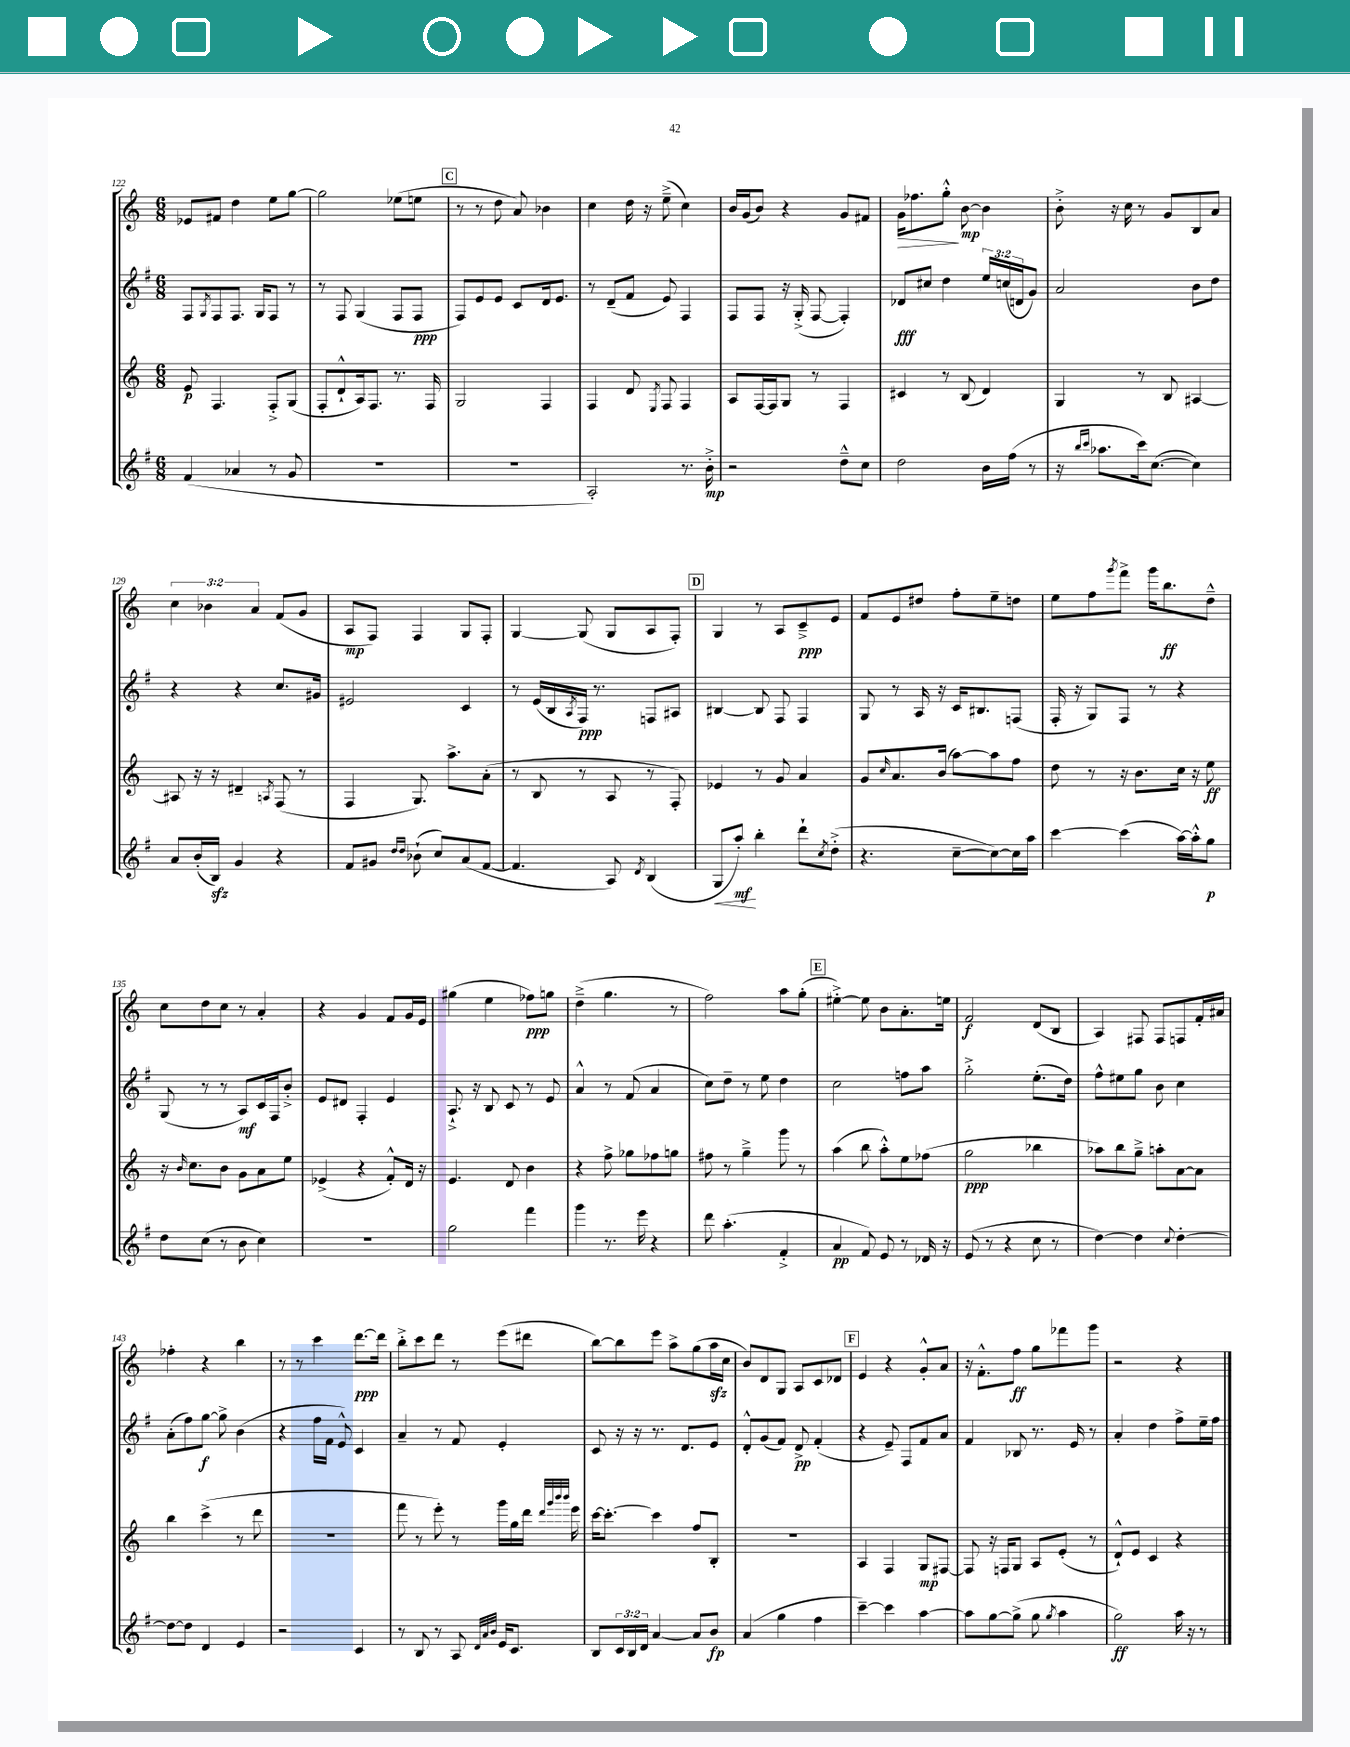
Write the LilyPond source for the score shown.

<<
\new StaffGroup <<
\new Staff = "s0" {
    \clef treble \key c \major \numericTimeSignature \time 6/8 \override Staff.TupletNumber.text = #tuplet-number::calc-fraction-text
    ees'8 fis'8 d''4 e''8 g''8~ |
    g''2 ees''8( e''8 |
    \mark \markup { \box "C" } r8 r8 d''8 a'8) bes'4 |
    c''4 d''16 r16 e''8--->( c''4) |
    b'16 g'16( b'8) r4 g'8 fis'8 |
    g'16\> fes''8. g''8-.-^\! b'8~\mp b'4 |
    b'8-.-> r16 c''16 r8 g'8 b8 a'8 |
    \tuplet 3/2 { c''4 bes'4 a'4 } f'8( g'8 |
    a8\mp f8) f4 g8 f8-. |
    g4~ g8( g8 a8 f8-.) |
    \mark \markup { \box "D" } g4 r8 a8 c'8--->\ppp e'8 |
    f'8 e'8 dis''8 f''8-. e''8-- d''8 |
    e''8 f''8 \acciaccatura { g'''8 } f'''8-> g'''16 b''8.\ff d''8---^ |
    c''8 d''8 c''8 r8 a'4-. |
    r4 g'4 f'8 g'16 e'16 |
    gis''4( e''4 fes''8\ppp) g''8 |
    d''4--->( g''4. r8 |
    f''2) a''8 g''8-.( |
    \mark \markup { \box "E" } eis''4~-.->) eis''8 b'8 a'8.-. e''16 |
    f'2\f d'8( b8 |
    a4) fis8 fis8 f8 f'16-. ais'16 |
    fes''4-. r4 b''4 |
    r8 r8 c'''4 d'''8.~\ppp d'''16 |
    b''8-.-> c'''8 d'''8 r8 e'''8( dis'''8 |
    b''8~) b''8 e'''8 a''8-> g''8( a''16\sfz c''16 |
    b'8) d'8 g8 a8 c'8 des'8 |
    \mark \markup { \box "F" } e'4 r4 g'8-.-^ a'8 |
    r16 f'8.-.-^ f''8\ff g''8 fes'''8 g'''8 |
    r2 r4 \bar "|." |
}
\new Staff = "s1" {
    \clef treble \key g \major \numericTimeSignature \time 6/8 \override Staff.TupletNumber.text = #tuplet-number::calc-fraction-text
    fis8 \acciaccatura { g8 } fis8 fis8. g16 fis8 r8 |
    r8 fis8 g4( fis8 fis8\ppp |
    \mark \markup { \box "C" } fis8) e'8 e'8 c'8 d'16 e'8. |
    r8 d'8--( fis'8 e'8) fis4 |
    fis8 fis8 r16 g16-.->( fis8~ fis4-.) |
    des'8\fff cis''8 d''4 \tuplet 3/2 { e''16 c''16( d'16 } g'8) |
    a'2 b'8 d''8 |
    r4 r4 c''8. gis'16 |
    eis'2 c'4 |
    r8 e'16( b16 \acciaccatura { a8 } fis16\ppp) r8. f8 ais8 |
    \mark \markup { \box "D" } bis4~ bis8 fis8 fis4 |
    g8 r8 a16 r16 c'16 bis8. f8( |
    fis16-. r16 g8) fis8 r8 r4 |
    g8( r8 r8 a8\mf) c'16 fis16 b'8-.-> |
    e'8 dis'8 fis4-. e'4 |
    a8.-!-> r16 b8 c'8 r8 e'8 |
    a'4-^ r8 fis'8( a'4 |
    c''8) d''8-- r8 e''8 d''4 |
    \mark \markup { \box "E" } c''2 f''8 a''8 |
    g''2-.-> e''8.-.( d''16) |
    fis''8-^ eis''8 g''8 b'8 c''4 |
    a'8-.( fis''8) g''8~\f g''8-> b'4( |
    r4 fis''16 fis'16 e'8-^) c'4 |
    a'4-- r8 fis'8 e'4-. |
    c'8 r16 r16 r8. d'8. e'8 |
    d'8-.-^ g'8( fis'8) d'8->\pp fis'4-.( |
    \mark \markup { \box "F" } r4 e'8--) fis8 fis'8 a'8 |
    fis'4 bes8 r8. e'16 r8 |
    a'4-. d''4 fis''8-> e''16-- fis''16 \bar "|." |
}
\new Staff = "s2" {
    \clef treble \key c \major \numericTimeSignature \time 6/8
    e'8\p f4. f8-.-> g8( |
    f8-. d'8-!-^ a16) f8. r8. f16 |
    \mark \markup { \box "C" } g2 f4 |
    f4 d'8 \acciaccatura { e8 } f8 f4 |
    a8 f16~ f16 g8 r8 f4 |
    cis'4 r8 b8( d'4) |
    g4 r8 b8 ais4~ |
    ais8 r16 r16 dis'4-- \acciaccatura { a8 } f8( r8 |
    f4 g8.) a''8.-> a'8-.( |
    r8 b8 r8 a8 r8 f8-.) |
    \mark \markup { \box "D" } ees'4 r8 g'8 a'4 |
    g'8 \grace { c''16 } a'8. b'16( a''8~) a''8 f''8 |
    d''8 r8 r16 b'8. c''16 r16 e''8\ff |
    r16 \grace { b'16 } c''8. b'8 g'8 a'8 e''8 |
    ees'4->( r4 f'8-.-^) d'16 r16 |
    e'4. d'8 b'4 |
    r4 f''8-> ges''8 fes''8 g''8 |
    fis''8 r8 g''4---> g'''8 r8 |
    \mark \markup { \box "E" } a''4( b''8 a''8-.-^) e''8 fes''8( |
    g''2\ppp bes''4 |
    aes''8) b''8 g''8---> a''8-. a'8~ a'8 |
    b''4 c'''4->( r8 d'''8 |
    R2. |
    f'''8 r8 e'''8-.) r8 g'''16 g''16 d'''16 \grace { d'''32 g'''32 b'''32 b'''32 } e'''16 |
    c'''16~ c'''8.~-. c'''4 f''8 b8-. |
    r2. |
    \mark \markup { \box "F" } a4 f4 g8\mp fis8~ |
    fis8 r16 f16 g8 a8 e'8-.( r8 |
    d'8-!-^) e'8 c'4 r4 \bar "|." |
}
\new Staff = "s3" {
    \clef treble \key g \major \numericTimeSignature \time 6/8 \override Staff.TupletNumber.text = #tuplet-number::calc-fraction-text
    fis'4( aes'4 r8 g'8 |
    R2. |
    \mark \markup { \box "C" } R2. |
    a2-.) r8. b'16-.->\mp |
    r2 d''8---^ c''8 |
    d''2 b'16 fis''16( r8 |
    r16 \grace { b''16 c'''16 } aes''8. c'''16) c''8.~( c''4) |
    a'8 b'16-.( b16\sfz) g'4 r4 |
    fis'8 gis'8 \grace { d''16 d''16 } bes'8-!( c''8) a'8( fis'8~ |
    fis'4. a8) \acciaccatura { d'8 } b4( |
    \mark \markup { \box "D" } g8\< a''8-.\mf\!) b''4-. d'''8-! \acciaccatura { c''8 } d''8-.->( |
    r4. c''8~-- c''8~) c''16 a''16 |
    c'''4~ c'''4( a''16~) a''16-.-^ g''8\p |
    d''8 c''8( r8 b'8 c''4) |
    R2. |
    g''2 fis'''4 |
    g'''4 r8. e'''16 r4 |
    d'''8 a''4.-.( fis'4-.-> |
    \mark \markup { \box "E" } a'4\pp fis'8) e'8 r8 des'16 r16 |
    e'8( r8 r4 c''8 r8 |
    d''4~) d''4 \appoggiatura { c''8 } d''4~-. |
    d''8~ d''8 d'4 e'4 |
    r2 c'4 |
    r8 b8 r8 a8 \grace { d'32 a'32 b'32 } e'16 c'8. |
    b8 \tuplet 3/2 { c'16 b16 d'16 } a'4~ a'8 b'8\fp |
    a'4( g''4 fis''4 |
    \mark \markup { \box "F" } c'''4~--) c'''4 a''4~ |
    a''8 g''8~ g''8->( g''8 \acciaccatura { g''8 } a''4 |
    g''2\ff) a''16 r16 r8 \bar "|." |
}
>>
>>
\layout { \context { \Score currentBarNumber = #122 } }
